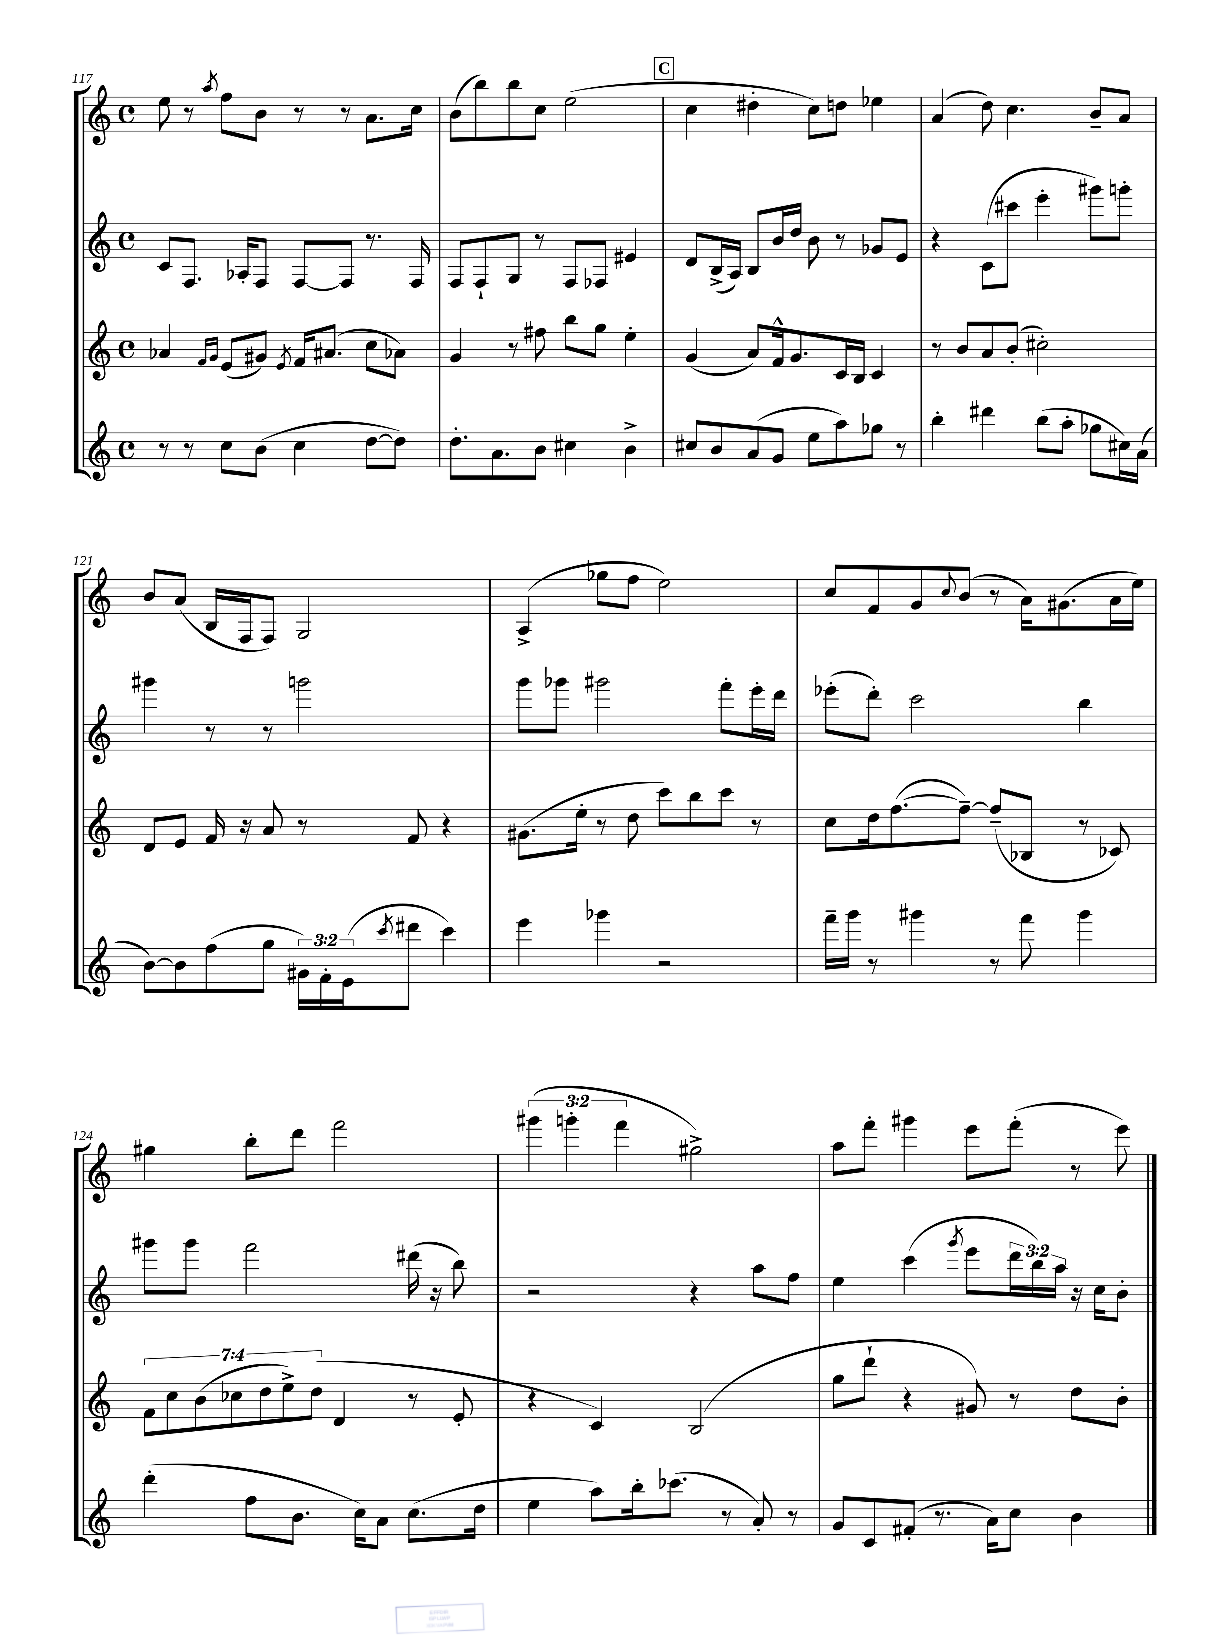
<<
\new StaffGroup <<
\new Staff = "s0" {
    \clef treble \key c \major \defaultTimeSignature \time 4/4 \override Staff.TupletNumber.text = #tuplet-number::calc-fraction-text
    e''8 r8 \acciaccatura { a''8 } f''8 b'8 r8 r8 a'8. c''16 |
    b'8( b''8) b''8 c''8 e''2( |
    \mark \markup { \box "C" } c''4 dis''4-. c''8) d''8 ees''4 |
    a'4( d''8) c''4. b'8-- a'8 |
    b'8 a'8( b16 f16 f8) g2 |
    a4->( ges''8 f''8 e''2) |
    c''8 f'8 g'8 \appoggiatura { c''8 } b'8( r8 a'16) gis'8.( a'16 e''16) |
    gis''4 b''8-. d'''8 f'''2 |
    \tuplet 3/2 { gis'''4( g'''4-. f'''4 } gis''2->) |
    a''8 f'''8-. gis'''4 e'''8 f'''8-.( r8 e'''8) \bar "|." |
}
\new Staff = "s1" {
    \clef treble \key c \major \defaultTimeSignature \time 4/4 \override Staff.TupletNumber.text = #tuplet-number::calc-fraction-text
    c'8 f8. aes16-. f8 f8~ f8 r8. f16 |
    f8 f8-! g8 r8 f8 fes8 eis'4 |
    \mark \markup { \box "C" } d'8 b16->( a16) b8 b'16 d''16 b'8 r8 ges'8 e'8 |
    r4 c'8( cis'''8 e'''4-. gis'''8) g'''8-. |
    gis'''4 r8 r8 g'''2 |
    g'''8 ges'''8 gis'''2 f'''8-. e'''16-. d'''16 |
    ees'''8-.( d'''8-.) c'''2 b''4 |
    gis'''8 gis'''8 f'''2 dis'''16( r16 b''8) |
    r2 r4 a''8 f''8 |
    e''4 c'''4( \acciaccatura { g'''8 } e'''8 \tuplet 3/2 { d'''16 b''16) a''16 } r16 c''16 b'8-. \bar "|." |
}
\new Staff = "s2" {
    \clef treble \key c \major \defaultTimeSignature \time 4/4 \override Staff.TupletNumber.text = #tuplet-number::calc-fraction-text
    aes'4 \grace { f'16 g'16 } e'8( gis'8) \acciaccatura { e'8 } f'16 ais'8.( c''8 aes'8) |
    g'4 r8 fis''8 b''8 g''8 e''4-. |
    \mark \markup { \box "C" } g'4( a'8) f'16-^ g'8. c'16 b16 c'4 |
    r8 b'8 a'8 b'8-.( cis''2-.) |
    d'8 e'8 f'16 r16 a'8 r8 f'8 r4 |
    gis'8.( e''16-. r8 d''8 c'''8) b''8 c'''8 r8 |
    c''8 d''16 f''8.~( f''8~--) f''8--( bes8 r8 ces'8) |
    \tuplet 7/4 { f'8 c''8 b'8( ces''8 d''8 e''8->) d''8( } d'4 r8 e'8-. |
    r4 c'4) b2( |
    g''8 d'''8-! r4 gis'8) r8 d''8 b'8-. \bar "|." |
}
\new Staff = "s3" {
    \clef treble \key c \major \defaultTimeSignature \time 4/4 \override Staff.TupletNumber.text = #tuplet-number::calc-fraction-text
    r8 r8 c''8 b'8( c''4 d''8~ d''8) |
    d''8.-. a'8. b'8 cis''4 b'4-> |
    \mark \markup { \box "C" } cis''8 b'8 a'8( g'8 e''8 a''8) ges''8 r8 |
    b''4-. dis'''4 b''8( a''8-. ges''8 cis''16) a'16( |
    b'8~) b'8 f''8( g''8 \tuplet 3/2 { gis'16) f'16-. e'16( } \acciaccatura { c'''8 } dis'''8 c'''4) |
    e'''4 ges'''4 r2 |
    f'''16-- g'''16 r8 gis'''4 r8 f'''8 gis'''4 |
    d'''4-.( f''8 b'8. c''16) a'8 c''8.( d''16 |
    e''4 a''8) b''16-. ces'''8.( r8 a'8-.) r8 |
    g'8 c'8 fis'8-.( r8. a'16) c''8 b'4 \bar "|." |
}
>>
>>
\layout { \context { \Score currentBarNumber = #117 } }
